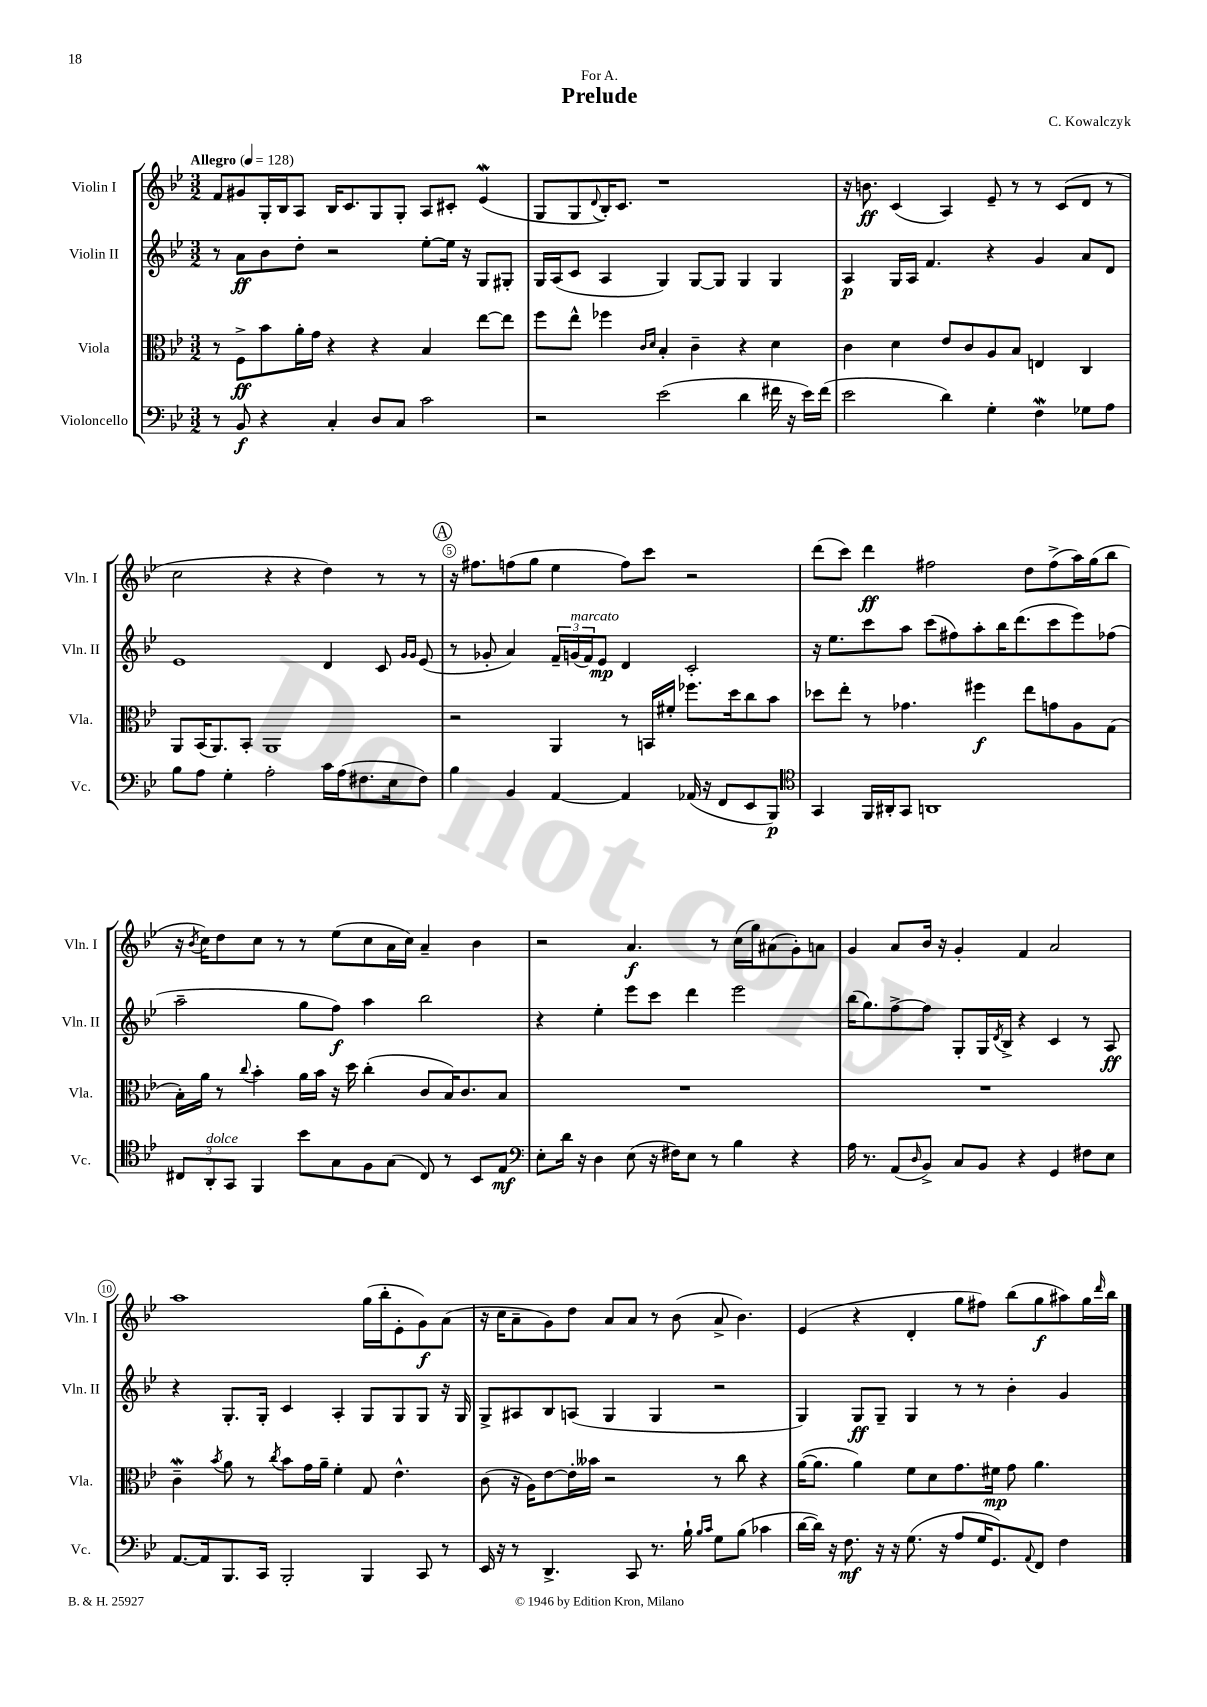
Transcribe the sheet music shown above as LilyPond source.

\header { title = "Prelude" composer = "C. Kowalczyk" dedication = "For A." }
<<
\new StaffGroup <<
\new Staff = "s0" \with { instrumentName = "Violin I" shortInstrumentName = "Vln. I" } {
    \clef treble \key bes \major \numericTimeSignature \time 3/2 \tempo "Allegro" 4 = 128
    f'8 gis'8 g16-. bes16 a8 bes16 c'8. g8 g8-. a8 cis'8-. ees'4\mordent( |
    g8 g8 \appoggiatura { d'8 } bes16-.) c'8. r1 |
    r16 b'8.\ff c'4( a4) ees'8-- r8 r8 c'8( d'8 r8 |
    c''2 r4 r4 d''4) r8 r8 |
    \mark \markup { \circle "A" } r16 fis''8. f''8( g''8 ees''4 f''8) c'''8 r2 |
    d'''8( c'''8) d'''4\ff fis''2 d''8 fis''8->( a''16) g''16( bes''8 |
    r16 \acciaccatura { bes'8 } c''16) d''8 c''8 r8 r8 ees''8( c''8 a'16 c''16) a'4-- bes'4 |
    r2 a'4.\f r8 c''16( g''16) ais'8( g'8-.) a'8 |
    g'4 a'8 bes'16 r16 g'4-. f'4 a'2 |
    a''1 g''16( bes''16-. ees'8-. g'8\f) a'8( |
    r16 c''16 a'8-- g'8) d''8 a'8 a'8 r8 bes'8( a'8-> bes'4.) |
    ees'4( r4 d'4-. g''8 fis''8) bes''8( g''8\f ais''8) g''16 \grace { d'''16 } bes''16 \bar "|." |
}
\new Staff = "s1" \with { instrumentName = "Violin II" shortInstrumentName = "Vln. II" } {
    \clef treble \key bes \major \numericTimeSignature \time 3/2
    r8 a'8\ff bes'8 d''8-. r2 ees''8~-. ees''16 r16 g8 gis8-. |
    g16 a16( c'8 a4 g4) g8~ g8 g4 g4 |
    a4\p g16 a16 f'4. r4 g'4 a'8 d'8 |
    ees'1 d'4 c'8 \grace { g'16 g'16 } ees'8( |
    \mark \markup { \circle "A" } r8 ges'8-. a'4) \tuplet 3/2 { f'16-- g'16^\markup { \italic "marcato" }( f'16) } ees'8\mp d'4 c'2-. |
    r16 ees''8. c'''8 a''8 c'''8( fis''8) a''8-. bes''16 d'''8.( c'''8 ees'''8) fes''8( |
    a''2-- g''8 f''8\f) a''4 bes''2 |
    r4 ees''4-. ees'''8 c'''8 d'''4 ees'''2 |
    bes''16( g''8.) f''8~-> f''8 g8-. g16 \acciaccatura { d'8 } bes16-> r4 c'4 r8 a8\ff |
    r4 g8.-. g16-. c'4 a4-. g8 g8 g8 r16 g16 |
    g8-> ais8 bes8 a8( g4 g4 r2 |
    g4) g8\ff g8-- g4 r8 r8 bes'4-. g'4 \bar "|." |
}
\new Staff = "s2" \with { instrumentName = "Viola" shortInstrumentName = "Vla." } {
    \clef alto \key bes \major \numericTimeSignature \time 3/2
    r8 f8->\ff bes'8 a'16-. g'16 r4 r4 bes4 ees''8~ ees''8 |
    f''8 ees''8-^ fes''4 \grace { c'16 d'16 } bes4-. c'4-- r4 d'4 |
    c'4 d'4 ees'8 c'8 a8 bes8 e4 c4 |
    a,8 bes,16( a,8.) bes,8-. a,1 |
    \mark \markup { \circle "A" } r2 a,4 r8 b,16 fis'16-. fes''8. d''16 c''8 bes'8 |
    des''8 ees''8-. r8 ges'4. fis''4\f ees''8 g'8 a8 g8( |
    bes16-.) a'16 r8 \appoggiatura { c''8 } bes'4-. a'16 bes'16 r16 d''16 c''4-.( c'8 bes16) c'8. bes8 |
    R1. |
    R1. |
    c'4--\mordent \acciaccatura { bes'8 } a'8 r8 \acciaccatura { c''8 } bes'8 g'16 a'16-- f'4-. g8 ees'4.-^ |
    c'8( r16 a16) ees'8~ ees'16-. beses'16 r2 r8 c''8 r4 |
    a'16~( a'8. a'4) f'8 d'8 g'8. fis'16\mp g'8 a'4. \bar "|." |
}
\new Staff = "s3" \with { instrumentName = "Violoncello" shortInstrumentName = "Vc." } {
    \clef bass \key bes \major \numericTimeSignature \time 3/2
    r8 bes,8\f r4 c4-. d8 c8 c'2 |
    r2 ees'2( d'4 fis'16 r16 ees'16) fis'16( |
    ees'2 d'4) g4-. f4\mordent ges8 a8 |
    bes8 a8 g4-. a2-. c'16 a16( fis8. ees16 fis8) |
    \mark \markup { \circle "A" } bes4 bes,4 a,4~ a,4 aes,16( r16 f,8 ees,8 bes,,8\p) |
    \clef tenor g,4 f,16 ais,16-. g,8 a,1 |
    \tuplet 3/2 { cis8 a,8-.^\markup { \italic "dolce" } g,8 } f,4 bes'8 g8 f8 g8( cis8) r8 bes,8 ees8\mf |
    \clef bass ees8-. d'16 r16 d4 ees8( r16 fis16) ees8 r8 bes4 r4 |
    a16 r8. a,8( \grace { d16 } bes,8->) c8 bes,8 r4 g,4 fis8 ees8 |
    a,8.~ a,16 bes,,8. c,16 bes,,2-. bes,,4 c,8 r8 |
    ees,16 r16 r8 d,4.-> c,8 r8. bes16-! \grace { bes16 c'16 } g8 bes8( ces'4 |
    d'16~ d'16) r16 f8.\mf r16 r16 g8.( r16 a8 g16 g,8.) \appoggiatura { a,8 } f,8 f4 \bar "|." |
}
>>
>>
\layout { \context { \Score \override BarNumber.break-visibility = ##(#f #t #t) barNumberVisibility = #(every-nth-bar-number-visible 5) \override BarNumber.stencil = #(make-stencil-circler 0.1 0.3 ly:text-interface::print) } }
